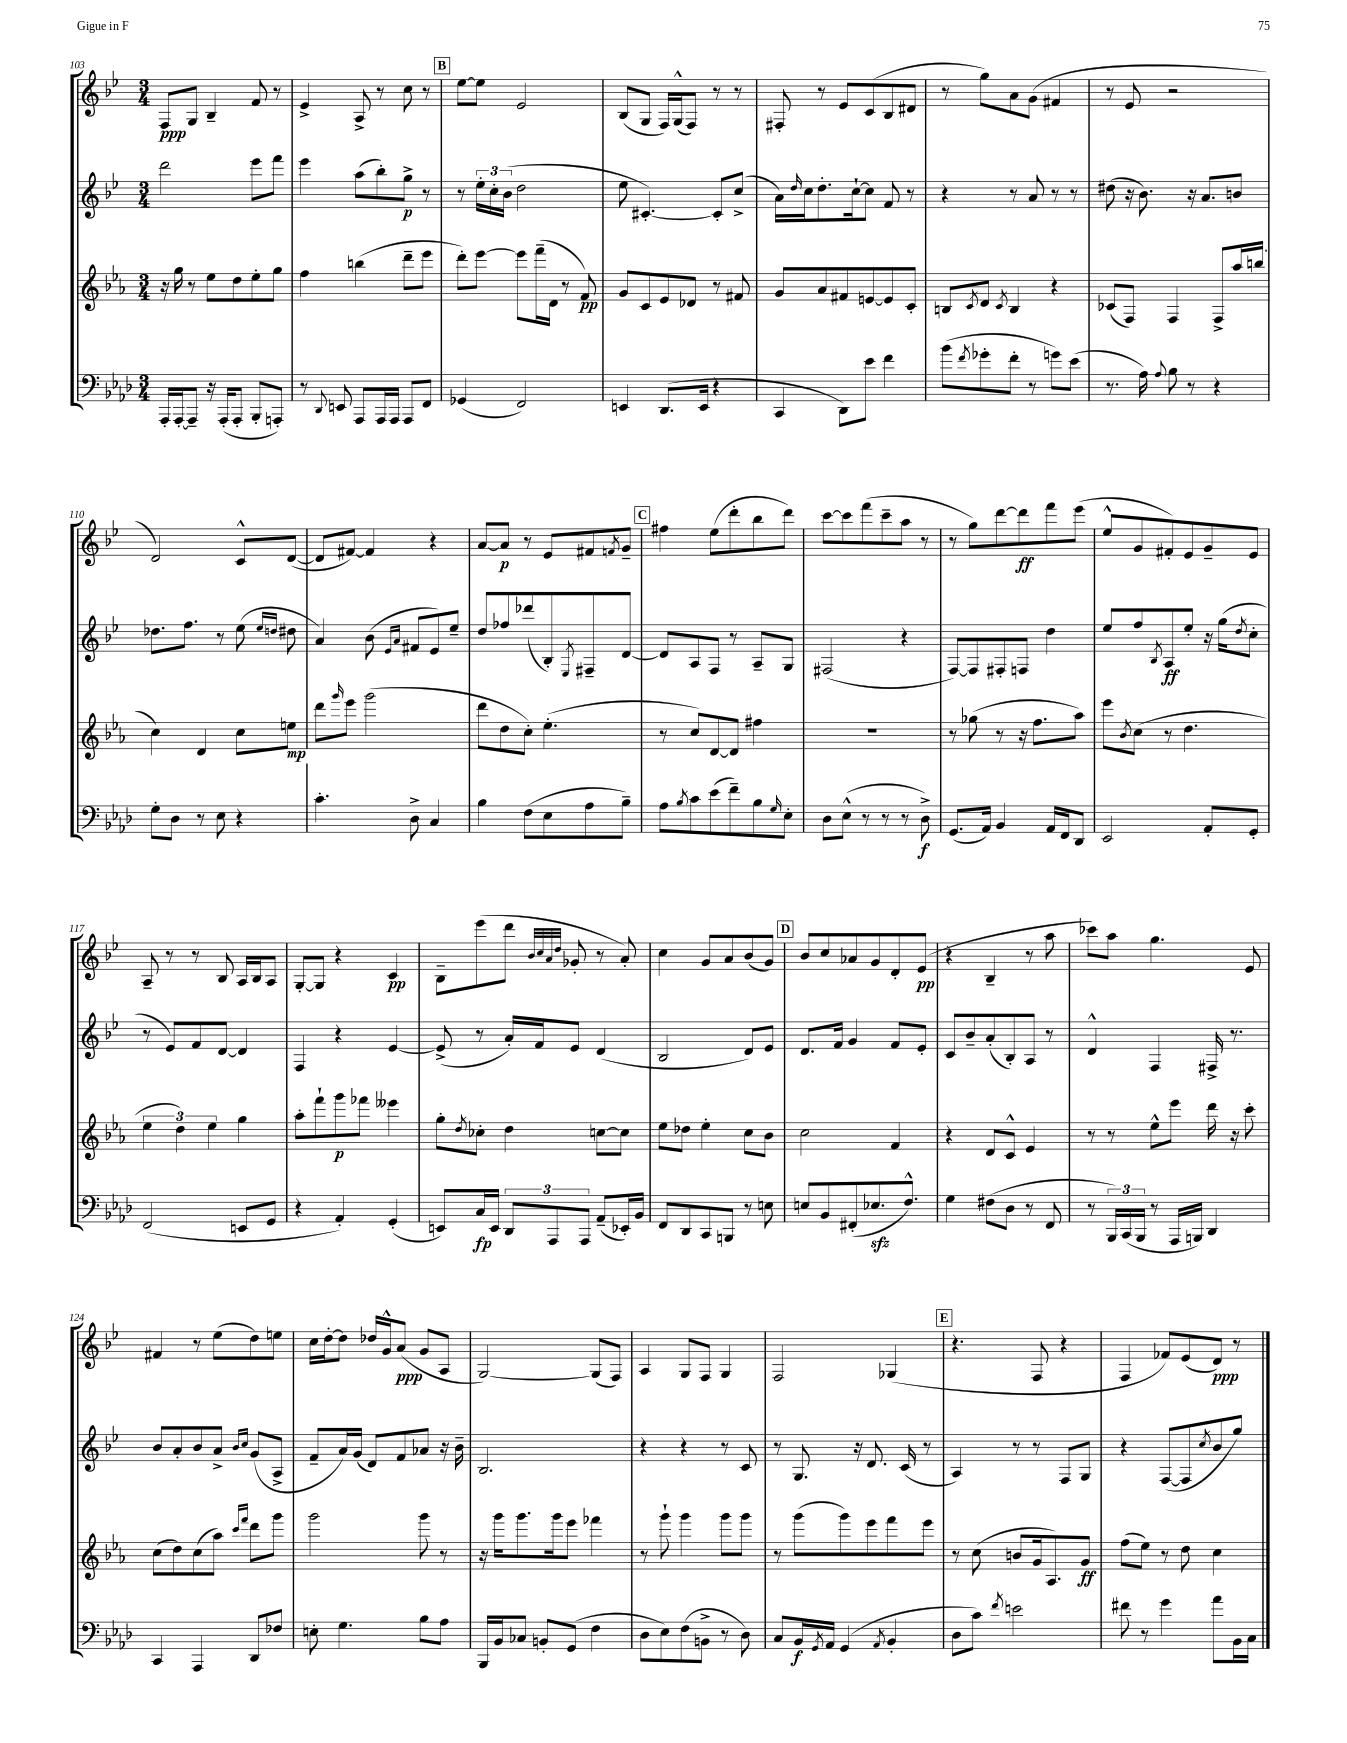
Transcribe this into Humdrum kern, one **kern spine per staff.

**kern	**dynam	**kern	**dynam	**kern	**dynam	**kern	**dynam
*part4	*part4	*part3	*part3	*part2	*part2	*part1	*part1
*staff4	*staff4	*staff3	*staff3	*staff2	*staff2	*staff1	*staff1
*clefF4	*	*clefG2	*	*clefG2	*	*clefG2	*
*k[b-e-a-d-]	*	*k[b-e-a-]	*	*k[b-e-]	*	*k[b-e-]	*
*M3/4	*	*M3/4	*	*M3/4	*	*M3/4	*
=103	=103	=103	=103	=103	=103	=103	=103
16AAA-'/LL	.	16r	.	2ddd\	.	8F/L	ppp
[16AAA-'/J	.	16gg\	.	.	.	.	.
8AAA-~/J]	.	8r	.	.	.	8G/J	.
16r	.	8ee-\L	.	.	.	4B-~/	.
(16AAA-'/KL	.	.	.	.	.	.	.
8AAA-'/J	.	8dd\	.	.	.	.	.
8BBB-'/L	.	8ee-'\	.	8eee-\L	.	8f/	.
8AAAn'/J)	.	8gg\J	.	8fff\J	.	8r	.
=104	=104	=104	=104	=104	=104	=104	=104
8r	.	4ff\	.	4eee-\	.	4e-^/	.
8qqDD-/	.	.	.	.	.	.	.
8EEn/	.	.	.	.	.	.	.
8AAA-/L	.	(4bbn\	.	(8aa\L	.	8A^/	.
16AAA-/L	.	.	.	8bb-'\)	.	8r	.
16AAA-/JJ	.	.	.	.	.	.	.
8AAA-/L	.	8ddd~\L	.	8gg^\J	p	8cc\	.
8FF/J	.	8eee-\J	.	8r	.	8r	.
!!LO:REH:place=s1:t=B
=105	=105	=105	=105	=105	=105	=105	=105
(4GG-X/	.	8ddd'\L)	.	8r	.	[8ee-\L	.
.	.	[8eee-\J	.	24ee-'\LL	.	8ee-\J]	.
.	.	.	.	24cc'\	.	.	.
.	.	.	.	(24b-\JJ	.	.	.
2FF/)	.	8eee-\L]	.	2dd\	.	2e-/	.
.	.	(16fff~\L	.	.	.	.	.
.	.	16d\JJ	.	.	.	.	.
.	.	8r	.	.	.	.	.
.	.	8f/)	pp	.	.	.	.
=106	=106	=106	=106	=106	=106	=106	=106
4EEn/	.	8g/L	.	8ee-\	.	(8B-/L	.
.	.	8c/	.	[4.c#X'/)	.	8G/J	.
(8.DD-/L	.	8e-/	.	.	.	16F/LL)	.
.	.	.	.	.	.	(16G^^/J	.
.	.	8d-X/J	.	.	.	8F/J)	.
16EE/Jk	.	.	.	.	.	.	.
4r	.	8r	.	8c#'/L]	.	8r	.
.	.	8f#X/	.	(8cc^/J	.	8r	.
=107	=107	=107	=107	=107	=107	=107	=107
4CC/	.	8g/L	.	16a\LL)	.	8F#X'/	.
.	.	.	.	16qqdd/	.	.	.
.	.	.	.	16cc\J	.	.	.
.	.	8a-/	.	8.dd'\	.	8r	.
8DD-\L)	.	8f#X/	.	.	.	8e-/L	.
.	.	.	.	[16cc`\k	.	.	.
8e-\J	.	[8en/	.	8cc\J]	.	(8c/	.
4f\	.	8e/]	.	8f/	.	8B-/	.
.	.	8c'/J	.	8r	.	8d#X/J	.
=108	=108	=108	=108	=108	=108	=108	=108
(8b-\L	.	8Bn/L	.	4r	.	8r	.
8qf/	.	8qc/	.	.	.	.	.
8g-X'\	.	8d/J	.	.	.	8gg\L)	.
.	.	8qc/	.	.	.	.	.
8f'\J	.	4B/	.	8r	.	8a\	.
8r	.	.	.	8a/	.	(8g\J	.
8gn\L)	.	4r	.	8r	.	4f#X/	.
(8e-\J	.	.	.	8r	.	.	.
=109	=109	=109	=109	=109	=109	=109	=109
8.r	.	(8c-X/L	.	(8dd#X\	.	8r	.
.	.	8F/J)	.	16r	.	8e-/	.
16A-\)	.	.	.	8.b-\)	.	.	.
8qqA-/	.	.	.	.	.	.	.
8B-\	.	4F/	.	.	.	2r	.
8r	.	.	.	16r	.	.	.
.	.	.	.	8.a/L	.	.	.
4r	.	8F^/L	.	.	.	.	.
.	.	16aa-/L	.	8bn/J	.	.	.
.	.	(16bbn/JJ	.	.	.	.	.
!!LO:LB:g=z
=110	=110	=110	=110	=110	=110	=110	=110
8G'\L	.	4cc\)	.	8.dd-X\L	.	2d/)	.
8D-\J	.	.	.	.	.	.	.
.	.	.	.	8.ff\J	.	.	.
8r	.	4d/	.	.	.	.	.
8E-\	.	.	.	8r	.	.	.
4r	.	8cc\L	.	(8ee-\	.	8c^^/L	.
.	.	.	.	16qqee-/LL	.	.	.
.	.	.	.	16qqddn/JJ	.	.	.
.	.	8een\J	mp	8dd#X\	.	([8d/J	.
=111	=111	=111	=111	=111	=111	=111	=111
4.c'\	.	8ddd\L	.	4a/)	.	8d/L]	.
.	.	16qqggg/	.	.	.	.	.
.	.	8eee-\J	.	.	.	[8f#X/J)	.
.	.	(2ggg\	.	(8b-\	.	4f#/]	.
.	.	.	.	16qqe-/LL	.	.	.
.	.	.	.	16qqa/JJ	.	.	.
8D-^\	.	.	.	8f#X/L	.	.	.
4C/	.	.	.	8e-/)	.	4r	.
.	.	.	.	8ee-~/J	.	.	.
=112	=112	=112	=112	=112	=112	=112	=112
4B-\	.	8ddd\L	.	8dd/L	.	[8a/L	.
.	.	8dd\	.	8ff-X/	.	8a/J]	p
(8F\L	.	8cc'\J)	.	(8ddd-X/	.	8r	.
8E-\	.	(4.ee-'\	.	8B-'/)	.	8e-/L	.
.	.	.	.	8qE-/	.	.	.
8A-\	.	.	.	8F#X~/	.	8f#X/	.
.	.	.	.	.	.	8qfn/	.
8B-~\J)	.	.	.	[8d/J	.	8g~/J	.
!!LO:REH:place=s1:t=C
=113	=113	=113	=113	=113	=113	=113	=113
8A-\L	.	8r	.	8d/L]	.	4ff#X\	.
8qB-/	.	.	.	.	.	.	.
8c\	.	8cc/L)	.	8A/	.	.	.
(8e-\	.	[8d/	.	8F/J	.	(8ee-\L	.
8f~\)	.	8d/J]	.	8r	.	8ddd'\	.
8B-\	.	4ff#X\	.	8A~/L	.	8bb-\	.
16qqG/	.	.	.	.	.	.	.
8E-'\J	.	.	.	8G/J	.	8ddd\J)	.
=114	=114	=114	=114	=114	=114	=114	=114
8D-\L	.	2.r	.	(2F#X/	.	[8ccc\L	.
(8E-^^\J	.	.	.	.	.	8ccc\]	.
8r	.	.	.	.	.	(8fff\	.
8r	.	.	.	.	.	8ccc~\	.
8r	.	.	.	4r	.	8aa\J	.
8D-^\)	f	.	.	.	.	8r	.
=115	=115	=115	=115	=115	=115	=115	=115
(8.GG/L	.	8r	.	[8F/L)	.	8r	.
.	.	(8gg-X\	.	8F/]	.	8gg\L)	.
16AA-/Jk)	.	.	.	.	.	.	.
4BB-/	.	8r	.	8F#X'/	.	[8ddd\	.
.	.	16r	.	8Fn/J	.	8ddd\]	ff
.	.	8.ff\L	.	.	.	.	.
16AA-/LL	.	.	.	4dd\	.	8fff\	.
16FF/J	.	.	.	.	.	.	.
8DD-/J	.	8aa-\J)	.	.	.	(8eee-\J	.
=116	=116	=116	=116	=116	=116	=116	=116
2EE-/	.	8eee-\L	.	8ee-/L	.	8ee-^^/L	.
.	.	8qb-/	.	.	.	.	.
.	.	(8cc\J	.	8ff/	.	8g/	.
.	.	.	.	8qB-/	.	.	.
.	.	8r	.	8A/	ff	8f#X'/)	.
.	.	4.dd\	.	8ee-'/J	.	8e-/	.
8AA-'/L	.	.	.	16r	.	8g~/	.
.	.	.	.	(16gg\KL	.	.	.
.	.	.	.	8qdd/	.	.	.
8GG'/J	.	.	.	8cc'\J	.	8e-/J	.
!!LO:LB:g=z
=117	=117	=117	=117	=117	=117	=117	=117
(2FF/	.	6ee-\	.	8r	.	8A~/	.
.	.	.	.	8e-/L)	.	8r	.
.	.	6dd\)	.	.	.	.	.
.	.	.	.	8f/	.	8r	.
.	.	6ee-\	.	.	.	.	.
.	.	.	.	[8d/J	.	8B-/	.
8EEn/L	.	4gg\	.	4d/]	.	16A/LL	.
.	.	.	.	.	.	16B-/J	.
8GG/J	.	.	.	.	.	8A/J	.
=118	=118	=118	=118	=118	=118	=118	=118
4r	.	8aa-'\L	.	4F/	.	[8G'/L	.
.	.	8fff`\	.	.	.	8G/J]	.
4AA-'/)	.	8ggg\	p	4r	.	4r	.
.	.	8fff-X\J	.	.	.	.	.
(4GG'/	.	4eee--X\	.	[4e-/	.	4c/	pp
=119	=119	=119	=119	=119	=119	=119	=119
8EEn/L)	.	8gg'\L	.	(8e-^/]	.	8B-~\L	.
.	.	8qdd/	.	.	.	.	.
16C/L	fp	8cc-X'\J	.	8r	.	(8eee-\	.
16EE/JJ	.	.	.	.	.	.	.
12DD-/L	.	4dd\	.	16a'/LL)	.	8ddd\J	.
.	.	.	.	16f/J	.	.	.
12AAA-/	.	.	.	.	.	.	.
.	.	.	.	.	.	32qqb-/LLL	.
.	.	.	.	.	.	32qqcc/	.
.	.	.	.	.	.	32qqa/	.
.	.	.	.	.	.	32qqdd/JJJ	.
.	.	.	.	8e-/J	.	8g-X'/	.
12AAA-/J	.	.	.	.	.	.	.
(8AA-~/L	.	[8ccn\L	.	(4d/	.	8r	.
16EE-X'/L)	.	8cc\J]	.	.	.	8a'/)	.
16BB-/JJ	.	.	.	.	.	.	.
=120	=120	=120	=120	=120	=120	=120	=120
8FF/L	.	8ee-\L	.	2B-/	.	4cc\	.
8DD-/	.	8dd-X\J	.	.	.	.	.
8CC/	.	4ee-'\	.	.	.	8g/L	.
8BBBn/J	.	.	.	.	.	8a/	.
8r	.	8cc\L	.	8d/L)	.	(8b-/	.
8En\	.	8b-\J	.	8e-/J	.	8g/J)	.
!!LO:REH:place=s1:t=D
=121	=121	=121	=121	=121	=121	=121	=121
8En/L	.	2cc\	.	8.d/L	.	8b-/L	.
8BB-/	.	.	.	.	.	8cc/	.
.	.	.	.	16f/Jk	.	.	.
(8FF#X'/	.	.	.	4g/	.	8a-X/	.
8.E-Xzz/	.	.	.	.	.	8g/	.
.	.	4f/	.	8f/L	.	8d'/	.
8.F^^/J)	.	.	.	.	.	.	.
.	.	.	.	8e-'/J	.	(8e-/J	pp
=122	=122	=122	=122	=122	=122	=122	=122
4G\	.	4r	.	8c/L	.	4r	.
.	.	.	.	8b-~/	.	.	.
(8F#X\L	.	8d/L	.	(8a'/	.	4B-~/	.
8D-\J	.	8c^^/J	.	8B-'/)	.	.	.
8r	.	4e-/	.	8A/J	.	8r	.
8FF/	.	.	.	8r	.	8aa\	.
=123	=123	=123	=123	=123	=123	=123	=123
8r	.	8r	.	4d^^/	.	8ccc-X\L)	.
24BBB-/LL)	.	8r	.	.	.	8aa\J	.
(24CC/	.	.	.	.	.	.	.
24BBB-/JJ	.	.	.	.	.	.	.
8r	.	8ee-^^\L	.	4F/	.	4.gg\	.
16AAA-/LL	.	8eee-\J	.	.	.	.	.
16BBBn/JJ)	.	.	.	.	.	.	.
4DD-/	.	16ddd\	.	16F#X^/	.	.	.
.	.	16r	.	8.r	.	.	.
.	.	8ccc'\	.	.	.	8e-/	.
!!LO:LB:g=z
=124	=124	=124	=124	=124	=124	=124	=124
4CC/	.	(8cc\L	.	8b-/L	.	4f#X/	.
.	.	8dd\)	.	8a'/	.	.	.
4AAA-/	.	(8cc\	.	8b-/	.	8r	.
.	.	8aa-\J)	.	8a^/J	.	(8ee-\L	.
.	.	16qqccc/LL	.	16qqb-/LL	.	.	.
.	.	16qqfff/JJ	.	16qqcc/JJ	.	.	.
8DD-/L	.	8ddd\L	.	(8g/L	.	8dd\)	.
8F-X/J	.	8ggg\J	.	8A^/J	.	8een\J	.
=125	=125	=125	=125	=125	=125	=125	=125
8En'\	.	2ggg\	.	8f~/L	.	16cc\LL	.
.	.	.	.	.	.	[16dd'\J	.
4.G\	.	.	.	16a/L)	.	8dd\J]	.
.	.	.	.	(16g/JJ	.	.	.
.	.	.	.	8d/L)	.	16dd-X/LL	.
.	.	.	.	.	.	16g^^/J	.
.	.	.	.	8f/	.	(8a/J	ppp
8B-\L	.	8ggg\	.	8a-X/J	.	8g/L	.
8A-\J	.	8r	.	16r	.	8A/J	.
.	.	.	.	16b-~\	.	.	.
=126	=126	=126	=126	=126	=126	=126	=126
16BBB-/LL	.	16r	.	2.B-/	.	[2G/)	.
16BB-/J	.	16ggg\KL	.	.	.	.	.
8C-X/J	.	8.ggg\	.	.	.	.	.
8BBn'/L	.	.	.	.	.	.	.
.	.	16ggg\k	.	.	.	.	.
(8GG/J	.	8eee-\J	.	.	.	.	.
4F\	.	4fff-X\	.	.	.	(8G/L]	.
.	.	.	.	.	.	8F/J)	.
=127	=127	=127	=127	=127	=127	=127	=127
8D-\L	.	8r	.	4r	.	4A/	.
8E-\)	.	8ggg`\	.	.	.	.	.
(8F\	.	4ggg\	.	4r	.	8G/L	.
8BBn^\J	.	.	.	.	.	8F/J	.
8r	.	8ggg\L	.	8r	.	4G/	.
8D-\)	.	8ggg\J	.	8c/	.	.	.
=128	=128	=128	=128	=128	=128	=128	=128
8C/L	.	8r	.	8r	.	2F/	.
16BB-/L	f	(8ggg\L	.	8.G/	.	.	.
8qGG/	.	.	.	.	.	.	.
16AA-/JJ	.	.	.	.	.	.	.
(4GG/	.	8ggg\)	.	.	.	.	.
.	.	.	.	16r	.	.	.
.	.	8eee-\	.	8.d/	.	.	.
8qAA-/	.	.	.	.	.	.	.
4BB-'/	.	8fff\	.	.	.	(4G-X/	.
.	.	.	.	(16c/	.	.	.
.	.	8eee-\J	.	8r	.	.	.
!!LO:REH:place=s1:t=E
=129	=129	=129	=129	=129	=129	=129	=129
8D-\L	.	8r	.	4A/)	.	4.r	.
8c\J)	.	(8cc\	.	.	.	.	.
8qf/	.	.	.	.	.	.	.
2en\	.	8bn/L	.	8r	.	.	.
.	.	16g/k	.	8r	.	8F/	.
.	.	8.A-/)	.	.	.	.	.
.	.	.	.	8F/L	.	4r	.
.	.	8g/J	ff	8G/J	.	.	.
=130	=130	=130	=130	=130	=130	=130	=130
8f#X\	.	(8ff\L	.	4r	.	4F/	.
8r	.	8ee-\J)	.	.	.	.	.
4g\	.	8r	.	([8F/L	.	8f-X/L)	.
.	.	8dd\	.	8F/]	.	(8e-/	.
.	.	.	.	8qcc/	.	.	.
8a-\L	.	4cc\	.	8b-/	.	8d/J)	ppp
16BB-\L	.	.	.	8gg/J)	.	8r	.
16C\JJ	.	.	.	.	.	.	.
==	==	==	==	==	==	==	==
*-	*-	*-	*-	*-	*-	*-	*-
